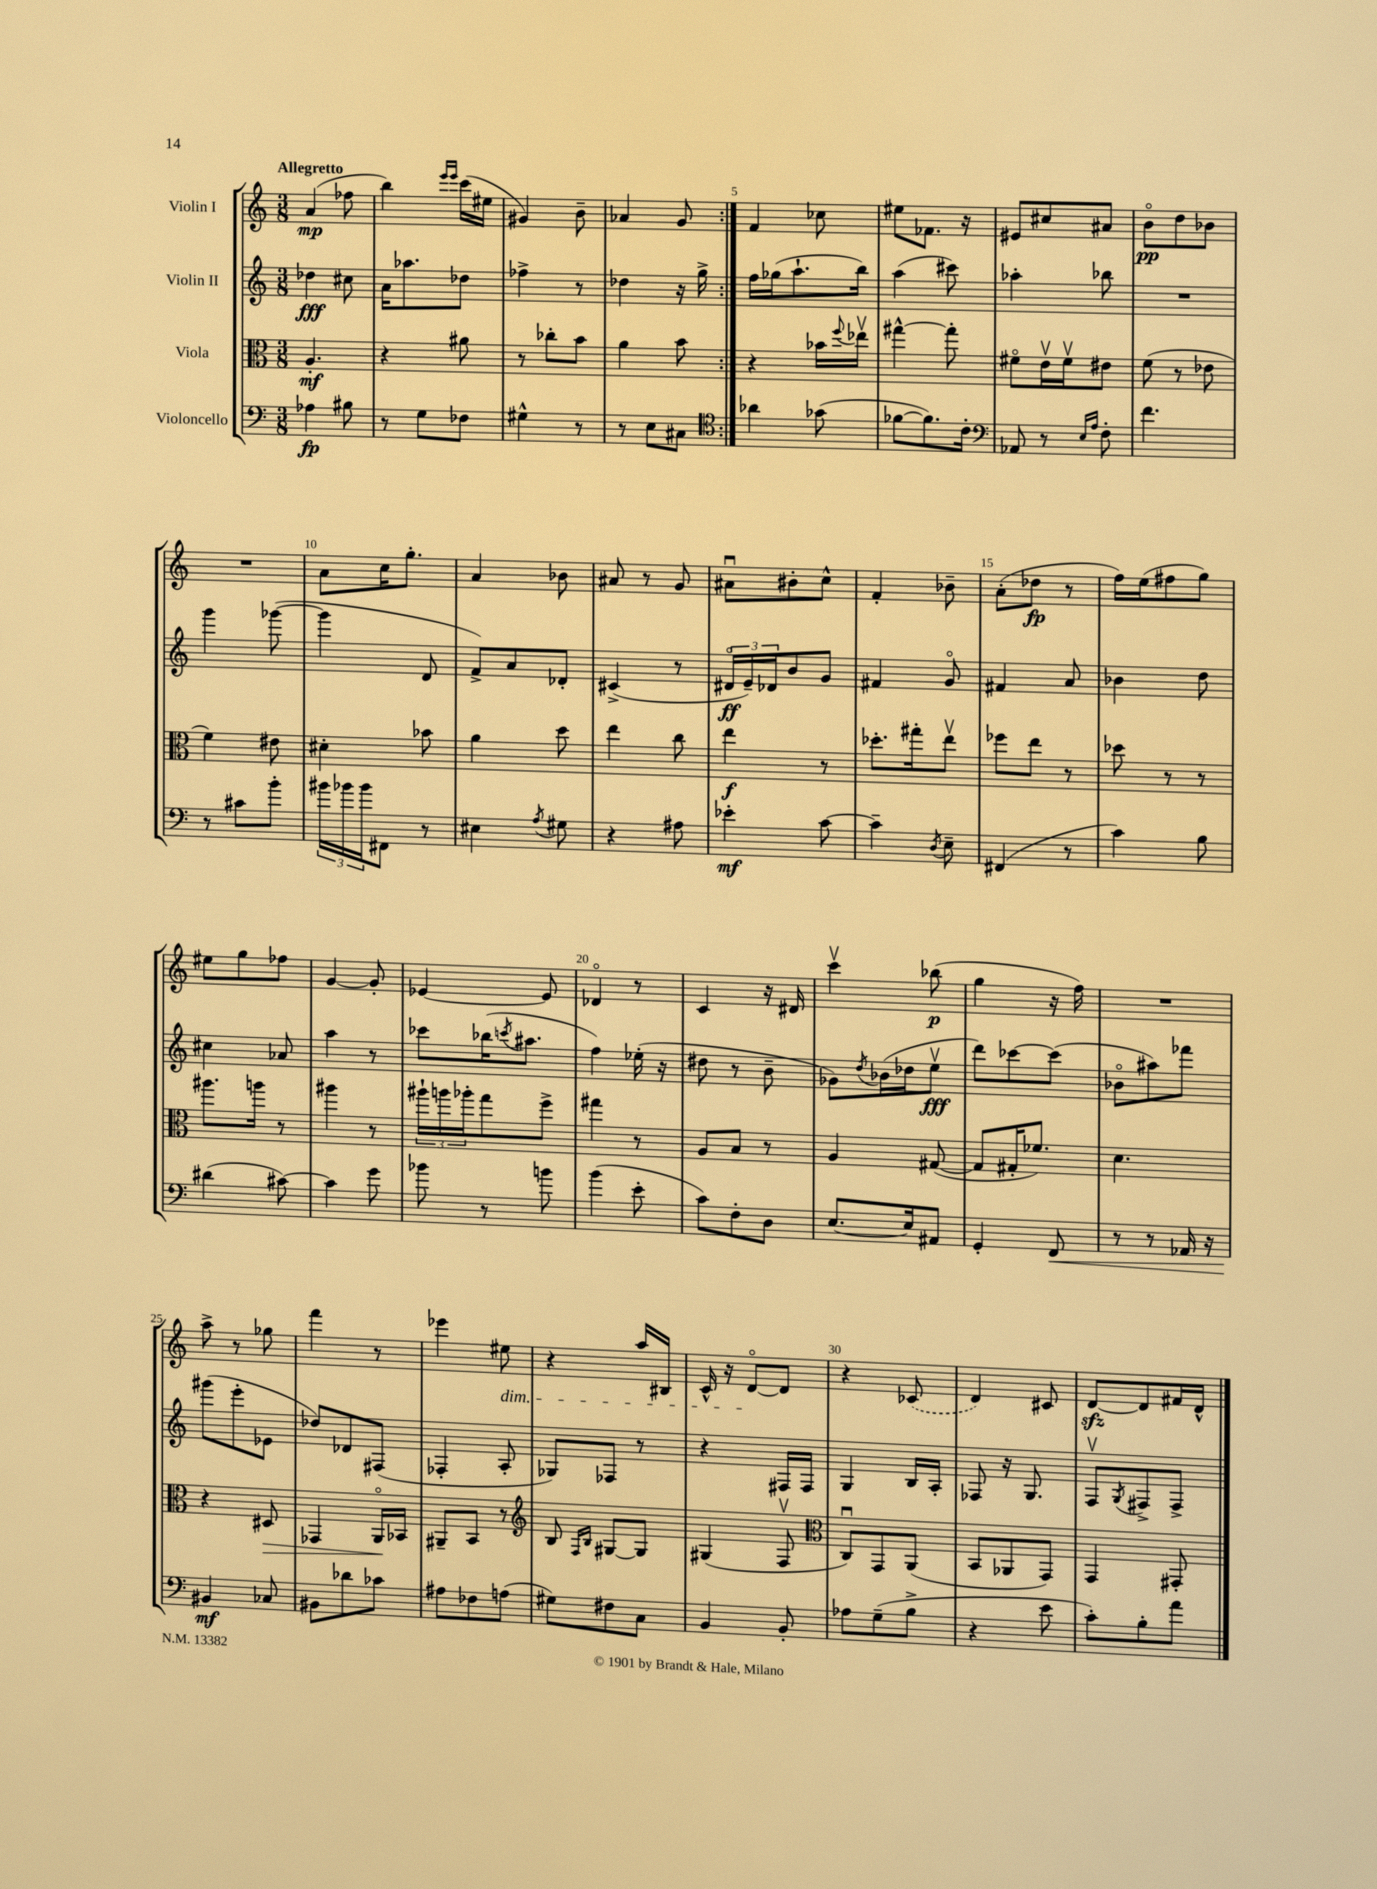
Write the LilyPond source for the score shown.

<<
\new StaffGroup <<
\new Staff = "s0" \with { instrumentName = "Violin I" } {
    \clef treble \key c \major \numericTimeSignature \time 3/8 \tempo "Allegretto"
    \repeat volta 2 { a'4\mp( fes''8 |
    b''4) \grace { e'''16 e'''16 } c'''16( eis''16 |
    gis'4) b'8-- |
    aes'4 g'8 | }
    f'4 ces''8 |
    eis''8 fes'8. r16 |
    eis'8 cis''8 ais'8 |
    b'8\flageolet\pp d''8 bes'8 |
    R4. |
    a'8 c''16 g''8.-. |
    a'4 bes'8 |
    ais'8 r8 g'8 |
    ais'8\downbow bis'8-. c''8-^ |
    f'4-. bes'8-- |
    a'8-.( des''8\fp r8 |
    f''16) e''16( fis''8 g''8) |
    eis''8 g''8 fes''8 |
    g'4~ g'8-. |
    ees'4~ ees'8 |
    des'4\flageolet r8 |
    c'4 r16 dis'16 |
    c'''4\upbow bes''8\p( |
    g''4 r16 f''16) |
    R4. |
    a''8-> r8 ges''8 |
    f'''4 r8 |
    ees'''4 eis''8\dim |
    r4 a''16 bis16 |
    c'16-^ r16 d'8~\flageolet\! d'8 |
    r4 \once \slurDashed ces'8( |
    d'4) cis'8 |
    d'8~\sfz d'8 fis'16 d'16-^ \bar "|." |
}
\new Staff = "s1" \with { instrumentName = "Violin II" } {
    \clef treble \key c \major \numericTimeSignature \time 3/8
    \repeat volta 2 { des''4\fff cis''8 |
    a'16 aes''8. des''8 |
    fes''4-> r8 |
    des''4 r16 g''16-> | }
    f''16 ges''16( a''8.-! b''16) |
    a''4( cis'''8) |
    aes''4-. bes''8 |
    R4. |
    g'''4 ges'''8~( |
    ges'''4 d'8 |
    f'8->) a'8 des'8-. |
    cis'4->( r8 |
    \tuplet 3/2 { dis'16\flageolet\ff e'16--) des'16 } b'8 g'8 |
    fis'4 g'8\flageolet |
    fis'4 a'8 |
    bes'4 d''8 |
    cis''4 aes'8 |
    a''4 r8 |
    ces'''8 bes''16( \acciaccatura { c'''8 } ais''8. |
    f''4) ees''16-.( r16 |
    dis''8 r8 b'8-- |
    ges'8) \acciaccatura { d''8 } bes'16( des''16 e''8\upbow\fff |
    d'''8) ces'''8~ ces'''8( |
    bes'8\flageolet ais''8) fes'''8 |
    gis'''8( e'''8-. ees'8 |
    des''8) des'8 fis8( |
    fes4-. a8-. |
    ges8) fes8 r8 |
    r4 fis16 fis16 |
    g4 b16 a16-. |
    fes8 r16 g8. |
    f8\upbow \acciaccatura { g8 } fis8-> fis8-> \bar "|." |
}
\new Staff = "s2" \with { instrumentName = "Viola" } {
    \clef alto \key c \major \numericTimeSignature \time 3/8
    \repeat volta 2 { a4.-.\mf |
    r4 ais'8 |
    r8 ces''8-. b'8 |
    a'4 b'8 | }
    r4 bes'16 \appoggiatura { f''8 } ees''16\upbow |
    gis''4~-^ gis''8-. |
    fis'8\flageolet e'16\upbow fis'16\upbow eis'8 |
    f'8( r8 ees'8 |
    f'4) eis'8 |
    dis'4-. bes'8 |
    a'4 d''8 |
    e''4 c''8 |
    e''4\f r8 |
    des''8.-. gis''16-. e''8\upbow |
    fes''8 e''8 r8 |
    des''8 r8 r8 |
    ais''8. a''16 r8 |
    ais''4 r8 |
    \tuplet 3/2 { ais''16-! a''16 aes''16-. } g''8 f''8-> |
    gis''4 r8 |
    a8 b8 r8 |
    a4 gis8~( |
    gis8 gis16-. fes'8.) |
    d'4. |
    r4 dis8\> |
    ges,4 a,16\flageolet\! bes,16 |
    ais,8-- b,8 r8 |
    \clef treble b8 \grace { f16 b16 } gis8~ gis8 |
    gis4( f8\upbow |
    \clef alto c8\downbow) g,8 a,8( |
    b,8 aes,8 g,8) |
    g,4 gis,8-. \bar "|." |
}
\new Staff = "s3" \with { instrumentName = "Violoncello" } {
    \clef bass \key c \major \numericTimeSignature \time 3/8
    \repeat volta 2 { aes4\fp bis8 |
    r8 g8 fes8 |
    gis4-^ r8 |
    r8 e8 cis8 | }
    \clef tenor aes'4 ges'8( |
    fes'8~ fes'8.) c'16-. |
    \clef bass aes,8 r8 \grace { e16 a16 } f8-. |
    f'4. |
    r8 cis'8 b'8-. |
    \tuplet 3/2 { bis'16 bes'16 bes'16 } fis,8 r8 |
    eis4 \acciaccatura { a8 } gis8 |
    r4 ais8 |
    ees'4-.\mf c'8~ |
    c'4-- \acciaccatura { d8 } e8-- |
    fis,4( r8 |
    c'4) b8 |
    dis'4( cis'8~) |
    cis'4 g'8 |
    bes'8 r8 b'8 |
    b'4( e'8-. |
    c'8) f8-. d8 |
    e8.~ e16 ais,8 |
    g,4-. f,8\< |
    r8 r8 aes,16 r16 |
    bis,4\mf\! ces8 |
    bis,8 des'8 ces'8 |
    ais8 fes8 a8( |
    gis8) fis8 c8 |
    b,4 b,8-. |
    aes8 g8--( b8-> |
    r4 e'8 |
    c'8-.) b8-. a'8 \bar "|." |
}
>>
>>
\layout { \context { \Score \override BarNumber.break-visibility = ##(#f #t #t) barNumberVisibility = #(every-nth-bar-number-visible 5) } }
